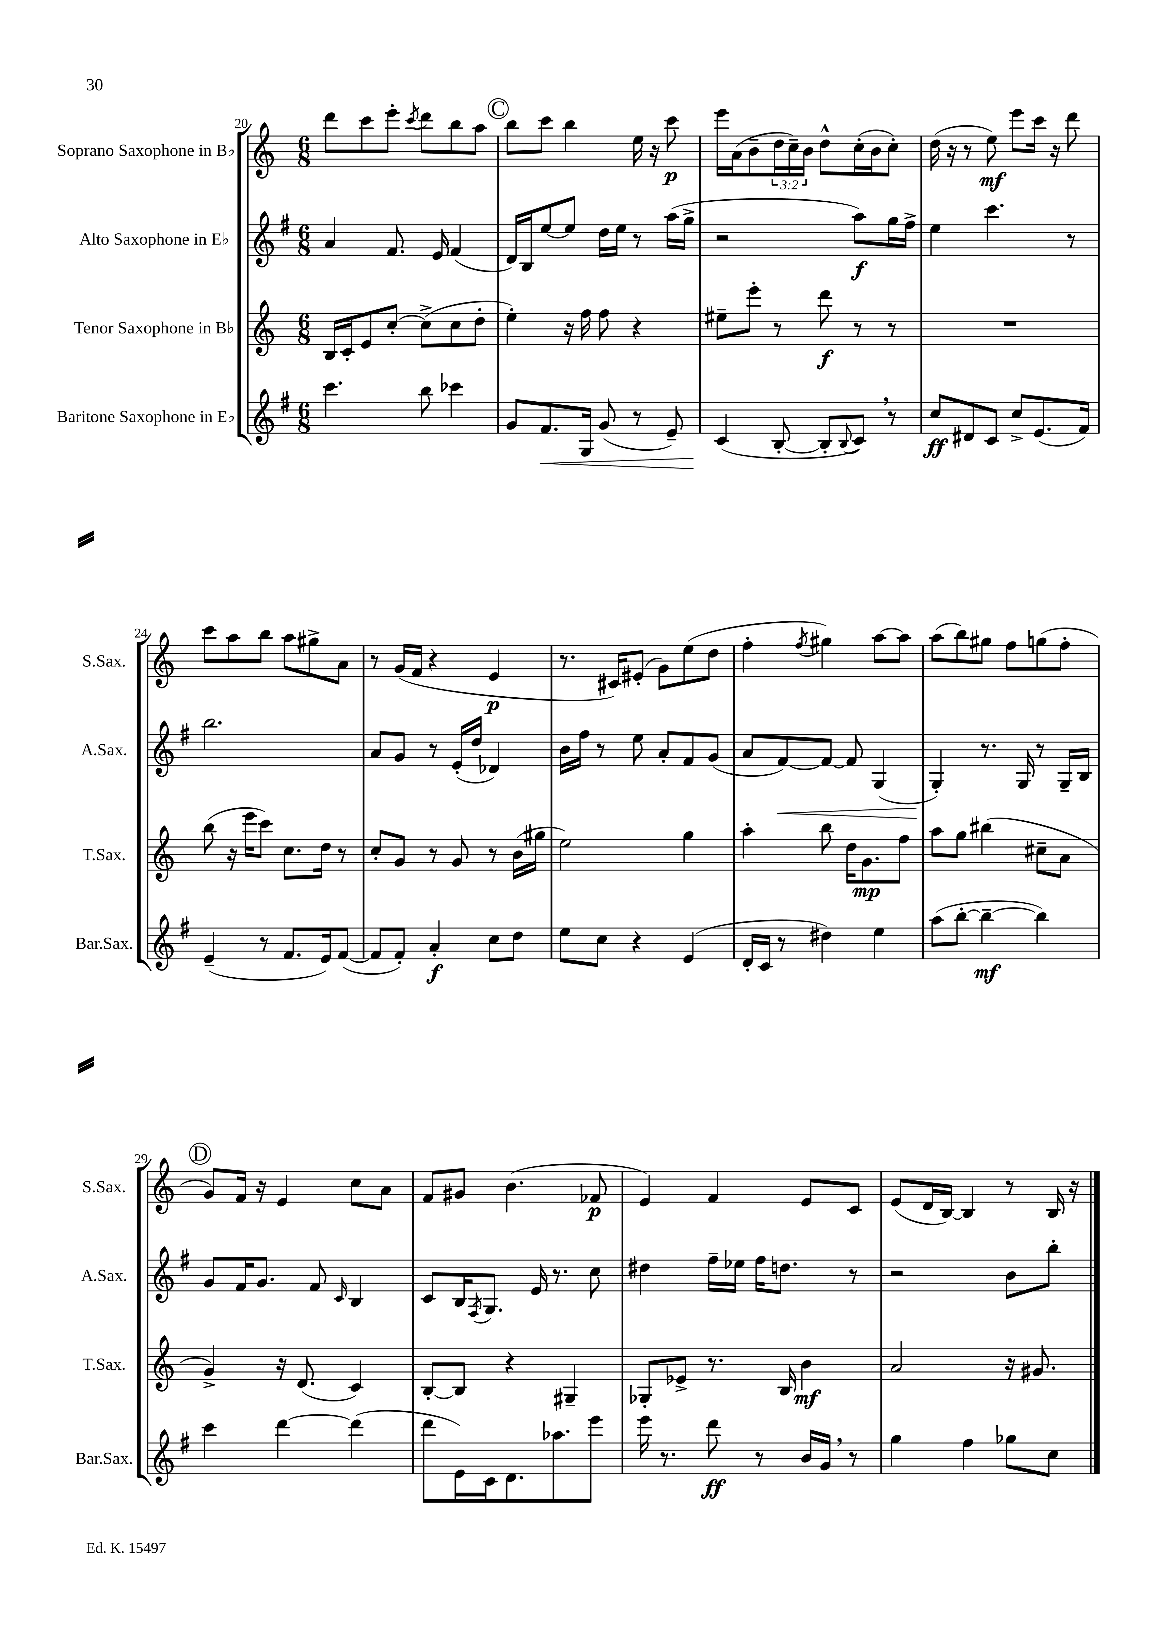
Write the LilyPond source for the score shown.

<<
\new StaffGroup <<
\new Staff = "s0" \with { instrumentName = "Soprano Saxophone in Bb" shortInstrumentName = "S.Sax." } {
    \clef treble \key c \major \numericTimeSignature \time 6/8 \override Staff.TupletNumber.text = #tuplet-number::calc-fraction-text
    d'''8 c'''8 e'''8-. \acciaccatura { c'''8 } d'''8 b''8 a''8 |
    \mark \markup { \circle "C" } b''8 c'''8 b''4 e''16 r16 c'''8\p |
    e'''16 a'16( b'8-- \tuplet 3/2 { d''16 c''16--) b'16 } d''8-^ c''16-.( b'16 c''8-.) |
    d''16( r16 r8 e''8\mf) e'''8 c'''16 r16 d'''8 |
    c'''8 a''8 b''8 a''8 gis''8-> a'8 |
    r8 g'16( f'16 r4 e'4\p |
    r8. cis'16) eis'8-.( g'8) e''8( d''8 |
    f''4-. \acciaccatura { f''8 } gis''4) a''8~ a''8 |
    a''8( b''8) gis''8 f''8 g''8( f''8-. |
    \mark \markup { \circle "D" } g'8) f'16 r16 e'4 c''8 a'8 |
    f'8 gis'8 b'4.( fes'8\p |
    e'4) f'4 e'8 c'8 |
    e'8( d'16 b16~) b4 r8 b16 r16 \bar "|." |
}
\new Staff = "s1" \with { instrumentName = "Alto Saxophone in Eb" shortInstrumentName = "A.Sax." } {
    \clef treble \key g \major \numericTimeSignature \time 6/8
    a'4 fis'8. e'16 fis'4( |
    \mark \markup { \circle "C" } d'16) b16 e''8~ e''8 d''16 e''16 r8 a''16( g''16-> |
    r2 a''8\f) g''16 fis''16-> |
    e''4 c'''4. r8 |
    b''2. |
    a'8 g'8 r8 e'16-.( d''16 des'4) |
    b'16 fis''16 r8 e''8 a'8-. fis'8 g'8( |
    a'8 fis'8~\<) fis'8~ fis'8 g4( |
    g4-.\!) r8. g16 r8 g16-- b16 |
    \mark \markup { \circle "D" } g'8 fis'16 g'8. fis'8 \grace { c'16 } b4 |
    c'8 b16 \acciaccatura { fis8 } g8. e'16 r8. c''8 |
    dis''4 fis''16-- ees''16 fis''16 d''8. r8 |
    r2 b'8 b''8-. \bar "|." |
}
\new Staff = "s2" \with { instrumentName = "Tenor Saxophone in Bb" shortInstrumentName = "T.Sax." } {
    \clef treble \key c \major \numericTimeSignature \time 6/8
    b16 c'16-. e'8 c''8~-. c''8->( c''8 d''8-. |
    \mark \markup { \circle "C" } e''4-.) r16 f''16 f''8 r4 |
    eis''8-- e'''8-. r8 d'''8\f r8 r8 |
    R2. |
    b''8( r16 e'''16 c'''8) c''8. d''16 r8 |
    c''8-. g'8 r8 g'8 r8 b'16( gis''16 |
    e''2) g''4 |
    a''4-. b''8 d''16 g'8.\mp f''8 |
    a''8 g''8 bis''4( cis''8-- a'8 |
    \mark \markup { \circle "D" } g'4->) r16 d'8.( c'4) |
    b8~-. b8 r4 gis4-- |
    ges8-. ees'8-> r8. b16 b'4\mf |
    a'2 r16 gis'8. \bar "|." |
}
\new Staff = "s3" \with { instrumentName = "Baritone Saxophone in Eb" shortInstrumentName = "Bar.Sax." } {
    \clef treble \key g \major \numericTimeSignature \time 6/8
    c'''4. b''8 ces'''4 |
    \mark \markup { \circle "C" } g'8 fis'8.\< g16 g'8( r8 e'8--) |
    c'4\!( b8~-. b8-. \appoggiatura { b8 } c'8) \breathe r8 |
    c''8\ff dis'8 c'8 c''8-> e'8.( fis'16) |
    e'4--( r8 fis'8. e'16) fis'8~( |
    fis'8 fis'8-.) a'4-.\f c''8 d''8 |
    e''8 c''8 r4 e'4( |
    d'16-. c'16 r8 dis''4) e''4 |
    a''8( b''8~-. b''4~--\mf b''4) |
    \mark \markup { \circle "D" } c'''4 d'''4~ d'''4( |
    d'''8 e'16) c'16 d'8. aes''8. e'''8 |
    e'''16 r8. d'''8\ff r8 b'16 g'16 \breathe r8 |
    g''4 fis''4 ges''8 c''8 \bar "|." |
}
>>
>>
\layout { \context { \Score currentBarNumber = #20 } }
